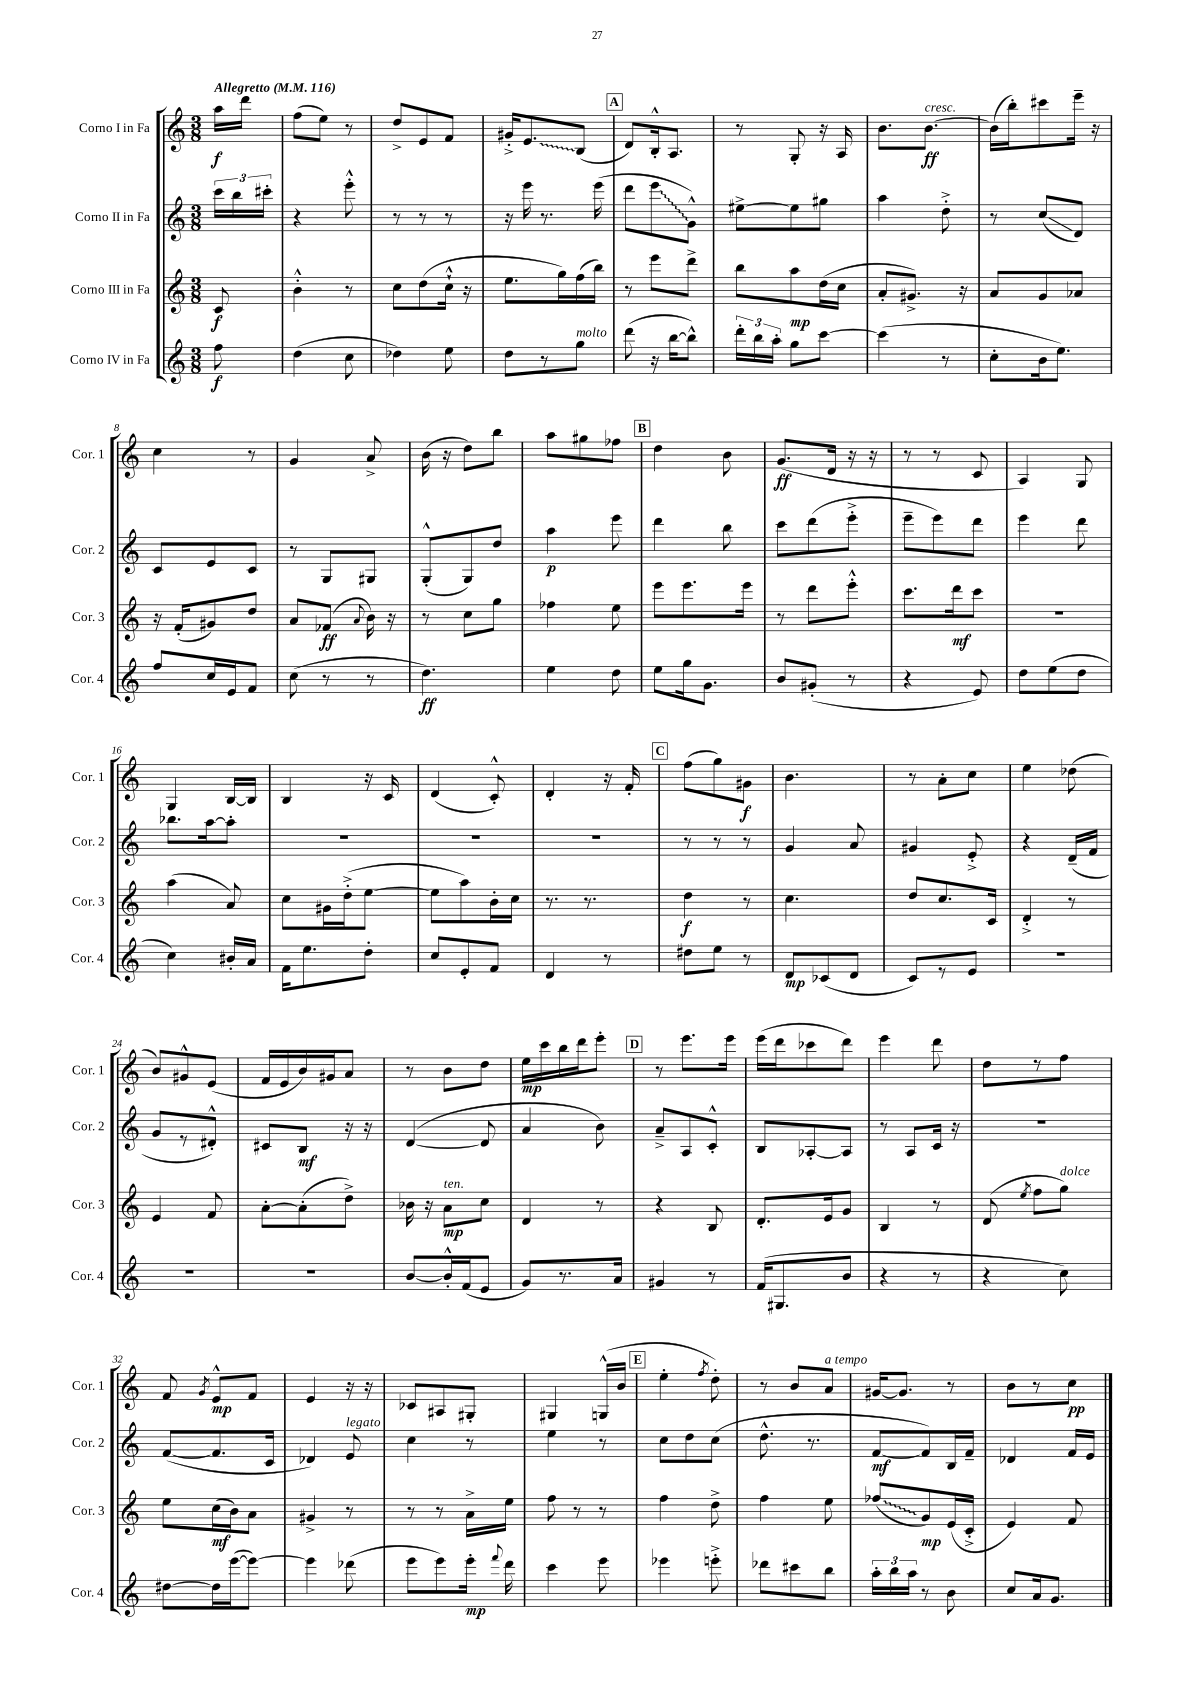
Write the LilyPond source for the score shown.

<<
\new StaffGroup <<
\new Staff = "s0" \with { instrumentName = "Corno I in Fa" shortInstrumentName = "Cor. 1" } {
    \clef treble \key c \major \numericTimeSignature \time 3/8 \partial 8 \tempo "Allegretto" 4 = 116
    \autoBeamOff a''16[\f d'''16] |
    f''8[( e''8]) r8 |
    d''8[-> e'8 f'8] |
    gis'16[-.-> \once \override Glissando.style = #'zigzag e'8.\glissando b8]( |
    \mark \markup { \box "A" } d'8[) b16-.-^ a8.] |
    r8 g8-. r16 a16 |
    b'8.[ b'8.]~\ff^\markup { \italic "cresc." } |
    b'16[( b''16-.) cis'''8 e'''16]-- r16 |
    c''4 r8 |
    g'4 a'8-> |
    b'16( r16 d''8[) b''8] |
    a''8[ gis''8 fes''8] |
    \mark \markup { \box "B" } d''4 b'8 |
    g'8.[\ff( d'16] r16 r16 |
    r8 r8 c'8 |
    a4) g8 |
    g4 b16[~ b16] |
    b4 r16 c'16 |
    d'4( c'8-.-^) |
    d'4-. r16 f'16-. |
    \mark \markup { \box "C" } f''8[( g''8) gis'8]\f |
    b'4. |
    r8 a'8[-. c''8] |
    e''4 des''8( |
    b'8[) gis'8-^ e'8]( |
    f'16[ e'16 b'16) gis'16 a'8] |
    r8 b'8[ d''8] |
    e''16[\mp c'''16 b''16 d'''16 e'''8]-. |
    \mark \markup { \box "D" } r8 e'''8.[ e'''16] |
    e'''16[( d'''16 ces'''8 d'''8]) |
    e'''4 d'''8 |
    d''8[ r8 f''8] |
    f'8 \acciaccatura { g'8 } e'8[-^\mp f'8] |
    e'4 r16 r16 |
    ces'8[ ais8 gis8]-. |
    gis4 g16[-^( b'16] |
    \mark \markup { \box "E" } e''4-. \acciaccatura { f''8 } d''8-.) |
    r8 b'8[ a'8]^\markup { \italic "a tempo" } |
    gis'16[~ gis'8.] r8 |
    b'8[ r8 c''8]\pp \bar "|." |
}
\new Staff = "s1" \with { instrumentName = "Corno II in Fa" shortInstrumentName = "Cor. 2" } {
    \clef treble \key c \major \numericTimeSignature \time 3/8 \partial 8
    \autoBeamOff \tuplet 3/2 { c'''16[ b''16 cis'''16]-. } |
    r4 e'''8-.-^ |
    r8 r8 r8 |
    r16 e'''16 r8. e'''16( |
    \mark \markup { \box "A" } d'''8[ \once \override Glissando.style = #'zigzag e'''8\glissando g'8]-^) |
    eis''8[~-> eis''8 gis''8] |
    a''4 d''8-.-> |
    r8 c''8[\glissando( d'8]) |
    c'8[ e'8 c'8] |
    r8 g8[ gis8] |
    g8[-.-^( g8) d''8] |
    a''4\p e'''8 |
    \mark \markup { \box "B" } d'''4 b''8 |
    c'''8[ d'''8( e'''8]-.-> |
    e'''8[-- e'''8) d'''8] |
    e'''4 d'''8 |
    bes''8.[ a''16~ a''8]-. |
    R4. |
    R4. |
    R4. |
    \mark \markup { \box "C" } r8 r8 r8 |
    g'4 a'8 |
    gis'4 e'8-.-> |
    r4 d'16[--( f'16] |
    g'8[ r8 dis'8]-.-^) |
    cis'8[ b8]\mf r16 r16 |
    d'4~( d'8 |
    a'4 b'8) |
    \mark \markup { \box "D" } a'8[---> a8 c'8]-.-^ |
    b8[ aes8~-. aes8] |
    r8 a8[ c'16] r16 |
    R4. |
    f'8[~( f'8. c'16] |
    des'4) e'8^\markup { \italic "legato" } |
    c''4 r8 |
    e''4 r8 |
    \mark \markup { \box "E" } c''8[ d''8 c''8]( |
    d''8.-^ r8. |
    f'8[~\mf f'8) b16 f'16]-- |
    des'4 f'16[ e'16] \bar "|." |
}
\new Staff = "s2" \with { instrumentName = "Corno III in Fa" shortInstrumentName = "Cor. 3" } {
    \clef treble \key c \major \numericTimeSignature \time 3/8 \partial 8
    \autoBeamOff c'8\f |
    b'4-.-^ r8 |
    c''8[ d''8( c''16]-!-^ r16 |
    e''8.[ g''16) f''16( b''16]) |
    \mark \markup { \box "A" } r8 e'''8[ d'''8]-> |
    b''8[ a''8\mp d''16( c''16] |
    a'8[-. gis'8.]->) r16 |
    a'8[ g'8 aes'8] |
    r16 f'16[-.( gis'8) d''8] |
    a'8[ fes'8]\ff( \appoggiatura { a'8 } b'16) r16 |
    r8 c''8[ g''8] |
    fes''4 e''8 |
    \mark \markup { \box "B" } e'''8[ e'''8. e'''16] |
    r8 d'''8[ e'''8]-.-^ |
    c'''8.[ d'''16\mf c'''8] |
    R4. |
    a''4( a'8) |
    c''8[ gis'16 d''16-.->( e''8]~ |
    e''8[ a''8) b'16-. c''16] |
    r8. r8. |
    \mark \markup { \box "C" } d''4\f r8 |
    c''4. |
    d''8[ c''8. c'16] |
    d'4-.-> r8 |
    e'4 f'8 |
    a'8[~-. a'8-.( d''8]->) |
    bes'16 r16 a'8[\mp^\markup { \italic "ten." } c''8] |
    d'4 r8 |
    \mark \markup { \box "D" } r4 b8 |
    d'8.[-. e'16 g'8] |
    b4 r8 |
    d'8( \acciaccatura { e''8 } f''8[ g''8]^\markup { \italic "dolce" }) |
    e''8[ c''16\mf( b'16) a'8] |
    gis'4-> r8 |
    r8 r8 a'16[-> e''16] |
    f''8 r8 r8 |
    \mark \markup { \box "E" } f''4 d''8-> |
    f''4 e''8 |
    \once \override Glissando.style = #'zigzag fes''8[\glissando( g'8\mp) e'16( c'16]-.-> |
    e'4) f'8 \bar "|." |
}
\new Staff = "s3" \with { instrumentName = "Corno IV in Fa" shortInstrumentName = "Cor. 4" } {
    \clef treble \key c \major \numericTimeSignature \time 3/8 \partial 8
    \autoBeamOff f''8\f |
    d''4( c''8 |
    des''4) e''8 |
    d''8[ r8 g''8]^\markup { \italic "molto" } |
    \mark \markup { \box "A" } d'''8( r16 b''16[~ b''8]-^) |
    \tuplet 3/2 { d'''16[-. b''16 a''16]-. } g''8[ c'''8]~ |
    c'''4( r8 |
    c''8[-. b'16 e''8.]) |
    f''8[ c''16 e'16 f'8] |
    c''8( r8 r8 |
    d''4.\ff) |
    e''4 d''8 |
    \mark \markup { \box "B" } e''8[ g''16 g'8.] |
    b'8[ gis'8]-.( r8 |
    r4 e'8) |
    d''8[ e''8( d''8] |
    c''4) bis'16[-. a'16] |
    f'16[ e''8. d''8]-. |
    c''8[ e'8-. f'8] |
    d'4 r8 |
    \mark \markup { \box "C" } dis''8[ e''8] r8 |
    d'8[\mp ces'8( d'8] |
    c'8[) r8 e'8] |
    R4. |
    R4. |
    R4. |
    b'8[~ b'16-.-^ f'16( e'8] |
    g'8[) r8. a'16] |
    \mark \markup { \box "D" } gis'4 r8 |
    f'16[( gis8. b'8] |
    r4 r8 |
    r4 c''8) |
    dis''8[~ dis''16 e'''16~( e'''8]~) |
    e'''4 des'''8( |
    e'''8[ e'''8) e'''16]-.\mp \appoggiatura { f'''8 } d'''16 |
    c'''4 e'''8 |
    \mark \markup { \box "E" } ees'''4 e'''8-.-> |
    des'''8[ cis'''8 b''8] |
    \tuplet 3/2 { a''16[-. b''16 a''16] } r8 b'8 |
    c''8[ a'16 g'8.] \bar "|." |
}
>>
>>
